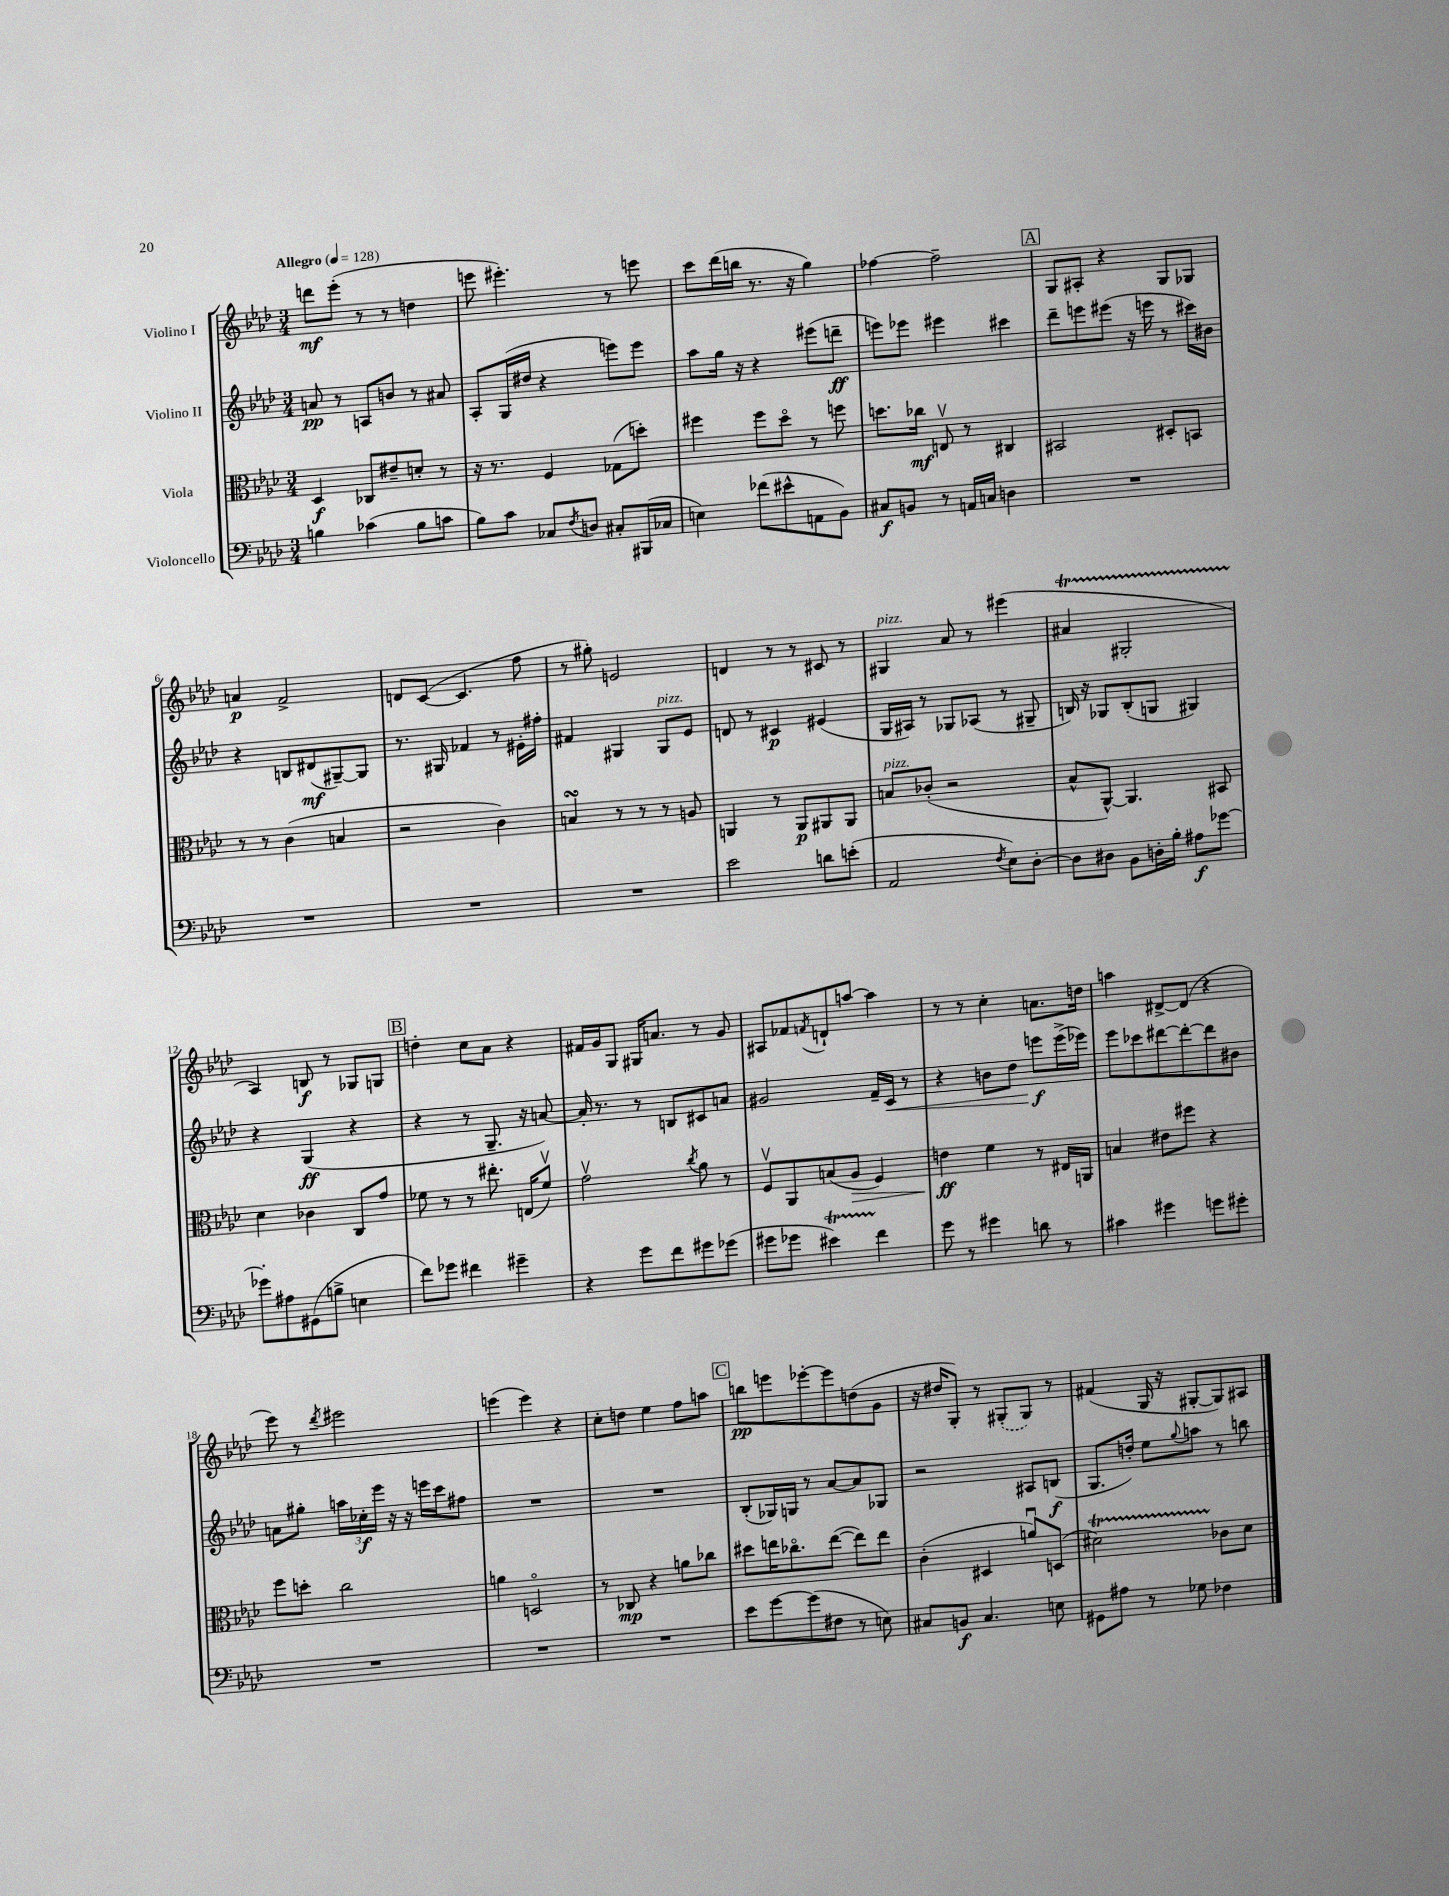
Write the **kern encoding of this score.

**kern	**dynam	**kern	**dynam	**kern	**dynam	**kern	**dynam
*part4	*part4	*part3	*part3	*part2	*part2	*part1	*part1
*staff4	*staff4	*staff3	*staff3	*staff2	*staff2	*staff1	*staff1
*I"Violoncello	*	*I"Viola	*	*I"Violino II	*	*I"Violino I	*
*clefF4	*	*clefC3	*	*clefG2	*	*clefG2	*
*k[b-e-a-d-]	*	*k[b-e-a-d-]	*	*k[b-e-a-d-]	*	*k[b-e-a-d-]	*
*M3/4	*	*M3/4	*	*M3/4	*	*M3/4	*
*MM128	*	*MM128	*	*MM128	*	*MM128	*
=1	=1	=1	=1	=1	=1	=1	=1
!	!	!	!	!	!	!LO:TX:a:B:t=Allegro	!
4Bn\	.	4D-/	f	8an/	pp	8dddn\L	mf
.	.	.	.	8r	.	(8eee-'\J	.
(4c-X\	.	8C-X/L	.	8An/L	.	8r	.
.	.	8e#X~/	.	8bn/J	.	8r	.
8B\L	.	8dn'/J	.	8r	.	4ddn\	.
8cn\J	.	8r	.	8a#X/	.	.	.
=2	=2	=2	=2	=2	=2	=2	=2
8B-\L)	.	16r	.	8A-'/L	.	8eeen\	.
.	.	8.r	.	.	.	.	.
8c\J	.	.	.	(16G/L	.	4.eee#X'\)	.
.	.	.	.	16dd#X/JJ	.	.	.
8C-X/L	.	4F/	.	4r	.	.	.
8qF/	.	.	.	.	.	.	.
8Dn/J	.	.	.	.	.	.	.
8C#X'/L	.	(8G-X\L	.	8eeen\L)	.	8r	.
(16BBB#X/L	.	8ddn'\J)	.	8eee\J	.	8eeen\	.
16C-X/JJ	.	.	.	.	.	.	.
=3	=3	=3	=3	=3	=3	=3	=3
4En\)	.	4ff#X\	.	8aa-\L	.	8ccc\L	.
.	.	.	.	16gg\Jk	.	(16ddd-\L	.
.	.	.	.	16r	.	16bbn\JJ	.
(8f-X\L	.	8ff#\L	.	4r	.	8.r	.
8e#X^^\	.	8dd-\J	.	.	.	.	.
.	.	.	.	.	.	16r	.
8AAn\	.	8r	.	(8eee#X\L	.	4gg\)	.
8BB-\J)	.	8ffn\	.	8dddn~\J	ff	.	.
=4	=4	=4	=4	=4	=4	=4	=4
8C#X/L	f	8.ddn\L	.	8eeen\L)	.	[4ff-X\	.
8BBn/J	.	.	.	8eee-X\J	.	.	.
.	.	16cc-X\Jk	mf	.	.	.	.
8r	.	8Env/	.	4eee#X\	.	2ff-~\]	.
16AAn/LL	.	8r	.	.	.	.	.
16Cn/JJ	.	.	.	.	.	.	.
4Dn\	.	4C#X/	.	4ccc#X\	.	.	.
!!LO:REH:place=s1:t=A
=5	=5	=5	=5	=5	=5	=5	=5
2.r	.	2BB#X/	.	8ddd-~\L	.	8G/L	.
.	.	.	.	8eeen\	.	8A#X'/J	.
.	.	.	.	(8eee#X\J	.	4r	.
.	.	.	.	16r	.	.	.
.	.	.	.	16eeen\	.	.	.
.	.	8D#X'/L	.	8r	.	8G/L	.
.	.	8BBn/J	.	16ccc#X\LL)	.	8G-X/J	.
.	.	.	.	16b#X\JJ	.	.	.
!!LO:LB:g=z
=6	=6	=6	=6	=6	=6	=6	=6
2.r	.	8r	.	4r	.	4an/	p
.	.	8r	.	.	.	.	.
.	.	(4c\	.	8Bn/L	.	2f^/	.
.	.	.	.	(8d#X/	mf	.	.
.	.	4Bn/	.	[8G#X~/)	.	.	.
.	.	.	.	8G#/J]	.	.	.
=7	=7	=7	=7	=7	=7	=7	=7
2.r	.	2r	.	8.r	.	8dn/L	.
.	.	.	.	.	.	([8c/J	.
.	.	.	.	16G#X/	.	.	.
.	.	.	.	4f-X/	.	4.c/]	.
.	.	4c\)	.	8r	.	.	.
.	.	.	.	16e#X'\LL	.	8ff\	.
.	.	.	.	16ff#X'\JJ	.	.	.
=8	=8	=8	=8	=8	=8	=8	=8
2.r	.	4BnsSsS/	.	4f#X/	.	8r	.
.	.	.	.	.	.	8gg#X'\)	.
.	.	8r	.	4G#X/	.	2en/	.
.	.	8r	.	.	.	.	.
!	!	!	!	!LO:TX:a:i:t=pizz.	!	!	!
.	.	8r	.	8G#/L	.	.	.
.	.	8An/	.	8e-/J	.	.	.
=9	=9	=9	=9	=9	=9	=9	=9
2e-\	.	4AAn/	.	8dn/	.	4dn/	.
.	.	.	.	8r	.	.	.
.	.	8r	.	4c#X/	p	8r	.
.	.	8AA/L	p	.	.	8r	.
8dn\L	.	8AA#X/	.	(4e#X/	.	8c#X/	.
(8en'\J	.	8AA#/J	.	.	.	8r	.
=10	=10	=10	=10	=10	=10	=10	=10
!	!	!	!	!	!	!LO:TX:a:i:t=pizz.	!
!	!	!LO:TX:a:i:t=pizz.	!	!	!	!	!
2AA-/	.	8Bn/L	.	16G/LL	.	4G#X/	.
.	.	.	.	16A#X/JJ)	.	.	.
.	.	(8c-X'/J	.	8r	.	.	.
.	.	2r	.	8G-X/L	.	8a-/	.
.	.	.	.	(8A-X/J	.	8r	.
8qF/	.	.	.	.	.	.	.
8E-\L)	.	.	.	8r	.	(4eee#X\	.
[8D-'\J	.	.	.	8G#X~/	.	.	.
=11	=11	=11	=11	=11	=11	=11	=11
8D-\L]	.	8B-^^/L	.	16Bn/)	.	4a#Xt/	.
.	.	.	.	16r	.	.	.
8D#X\J	.	[8AA-^^/J)	.	8G-X/L	.	.	.
8BB-\L	.	4.AA-/]	.	(8B'/	.	2G#XTTT'/	.
16Dn'\L	.	.	.	8Gn/J	.	.	.
16B-'\JJ	.	.	.	.	.	.	.
8A#X\L	f	.	.	4G#X/)	.	.	.
[8g-X\J	.	8BB#X/	.	.	.	.	.
!!LO:LB:g=z
=12	=12	=12	=12	=12	=12	=12	=12
8g-X'\L]	.	4d-\	.	4r	.	4A-/)	.
8A#X\	.	.	.	.	.	.	.
(8GG#X\	.	4c-X\	.	(4G/	ff	8Bn/	f
8Bn^\J	.	.	.	.	.	8r	.
4En\	.	8C/L	.	4r	.	8G-X/L	.
.	.	8g/J	.	.	.	8Gn/J	.
!!LO:REH:place=s1:t=B
=13	=13	=13	=13	=13	=13	=13	=13
8f\L)	.	8f-X\	.	4r	.	4ddn'\	.
8g-X\J	.	8r	.	.	.	.	.
4f#X\	.	8r	.	8r	.	8cc\L	.
.	.	8.ee#X'\	.	8.G~/	.	8a-\J	.
4g#X~\	.	.	.	.	.	4r	.
.	.	(16En/KL	.	16r	.	.	.
.	.	8f-v/J)	.	[8an/)	.	.	.
=14	=14	=14	=14	=14	=14	=14	=14
4r	.	2gv\	.	16a'/]	.	16f#X/LL	.
.	.	.	.	8.r	.	16g/J	.
.	.	.	.	.	.	8G/J	.
8g\L	.	.	.	8r	.	16G#X/KL	.
.	.	.	.	.	.	8.an/J	.
8f\	.	.	.	8Bn/L	.	.	.
.	.	8qcc/	.	.	.	.	.
8g#X\	.	8a-\	.	8c#X/	.	8r	.
(8g-X\J	.	8r	.	8an/J	.	8g/	.
=15	=15	=15	=15	=15	=15	=15	=15
8g#X\L	.	8Fv/L	.	2g#X/	.	8A#X/L	.
8g-X\J	.	8AA-/	.	.	.	8f-X/	.
.	.	.	.	.	.	8qfn/	.
4e#Xt\)	.	(8Bn/	.	.	.	8dn`/	.
!	!	!	!LO:HP:b	!	!	!	!
.	.	8A-/J	>	.	.	[8aan/J	.
4f\	.	4F/)	.	16f~/LL	.	4aa\]	.
!	!	!	!	!	!LO:HP:b	!	!
.	.	.	.	16c/JJ	<	.	.
.	.	.	.	8r	.	.	.
=16	=16	=16	=16	=16	=16	=16	=16
8g\	.	4en\	ff	4r	.	8r	.
8r	.	.	.	.	.	8r	.
4g#X\	.	4f\	]	8bn\L	.	4cc'\	.
.	.	.	.	8dd-\J	.	.	.
8dn\	.	8r	.	8eeen\L	f	8.an\L	.
8r	.	16E#X/LL	.	(16eee^\L	[	.	.
.	.	16AAn/JJ	.	16eee-X\JJ)	.	16ddn\Jk	.
=17	=17	=17	=17	=17	=17	=17	=17
4c#X\	.	4Bn/	.	8eee-\L	.	4aan\	.
.	.	.	.	8ccc-X\	.	.	.
4g#X\	.	8e#X\L	.	[8ddd#X\	.	[8d#X^/L	.
.	.	8ff#X\J	.	8ddd#'\_	.	(8d#/J]	.
8gn\L	.	4r	.	8ddd#\]	.	4r	.
8g#X'\J	.	.	.	8b#X\J	.	.	.
!!LO:LB:g=z
=18	=18	=18	=18	=18	=18	=18	=18
2.r	.	8ff\L	.	8an\L	.	8eee-\)	.
.	.	8ddn'\J	.	8gg#X'\J	.	8r	.
.	.	.	.	.	.	8qddd-/	.
.	.	2cc\	.	24aan\LL	.	2eee#X\	.
.	.	.	.	24cc-X'\	f	.	.
.	.	.	.	24eee-\JJ	.	.	.
.	.	.	.	16r	.	.	.
.	.	.	.	16r	.	.	.
.	.	.	.	16eeen\LL	.	.	.
.	.	.	.	16ccc\J	.	.	.
.	.	.	.	8ff#X\J	.	.	.
=19	=19	=19	=19	=19	=19	=19	=19
2.r	.	4an\	.	2.r	.	(4eeen\	.
.	.	2Dn/	.	.	.	4eee\)	.
.	.	.	.	.	.	4r	.
=20	=20	=20	=20	=20	=20	=20	=20
2.r	.	8r	.	2.r	.	8cc'\L	.
.	.	8C-X/	mp	.	.	8ddn\J	.
.	.	4r	.	.	.	4ee-\	.
.	.	8an\L	.	.	.	8ff\L	.
.	.	8cc-X\J	.	.	.	8aan\J	.
!!LO:REH:place=s1:t=C
=21	=21	=21	=21	=21	=21	=21	=21
8e-\L	.	8dd#X\L	.	(8B-'/L	.	8bbn\L	pp
[8g\	.	16een\K	.	16G-X/L)	.	8eeen\	.
.	.	8.cc-X\	.	16Gn/JJ	.	.	.
(8g\]	.	.	.	8r	.	[8eee-X'\	.
8F#X\J	.	([8ee\J	.	[8a-/L	.	8eee-\]	.
8r	.	8ee\L])	.	8a-/]	.	(8ddn\	.
8En\)	.	8ee\J	.	8G-X/J	.	8g\J	.
=22	=22	=22	=22	=22	=22	=22	=22
8C#X/L	.	(4c'\	.	2r	.	16r	.
.	.	.	.	.	.	16dd#X/KL	.
8BBn/J	f	.	.	.	.	8G'/J)	.
4.C#/	.	4D#X/	.	.	.	8r	.
.	.	.	.	.	.	(8G#X'/L	.
.	.	8anu/L)	.	8A#X/L	.	8G#/J)	.
8En\	.	(8Dn/J	.	(8Bn/J	f	8r	.
=23	=23	=23	=23	=23	=23	=23	=23
8GG#X\L	.	2d#Xt\)	.	8.G/L	.	(4f#X/	.
8A#X\J	.	.	.	.	.	.	.
.	.	.	.	16ddn'/Jk)	.	.	.
8r	.	.	.	8ee-\L	.	16G/	.
.	.	.	.	.	.	16r	.
.	.	.	.	8qqgg/	.	.	.
8G-X\	.	.	.	8aan\J	.	[8G#X'/L	.
4F-X\	.	8c-X\L	.	8r	.	8G#/])	.
.	.	8d#\J	.	8bbn\	.	8A#X/J	.
==	==	==	==	==	==	==	==
*-	*-	*-	*-	*-	*-	*-	*-
